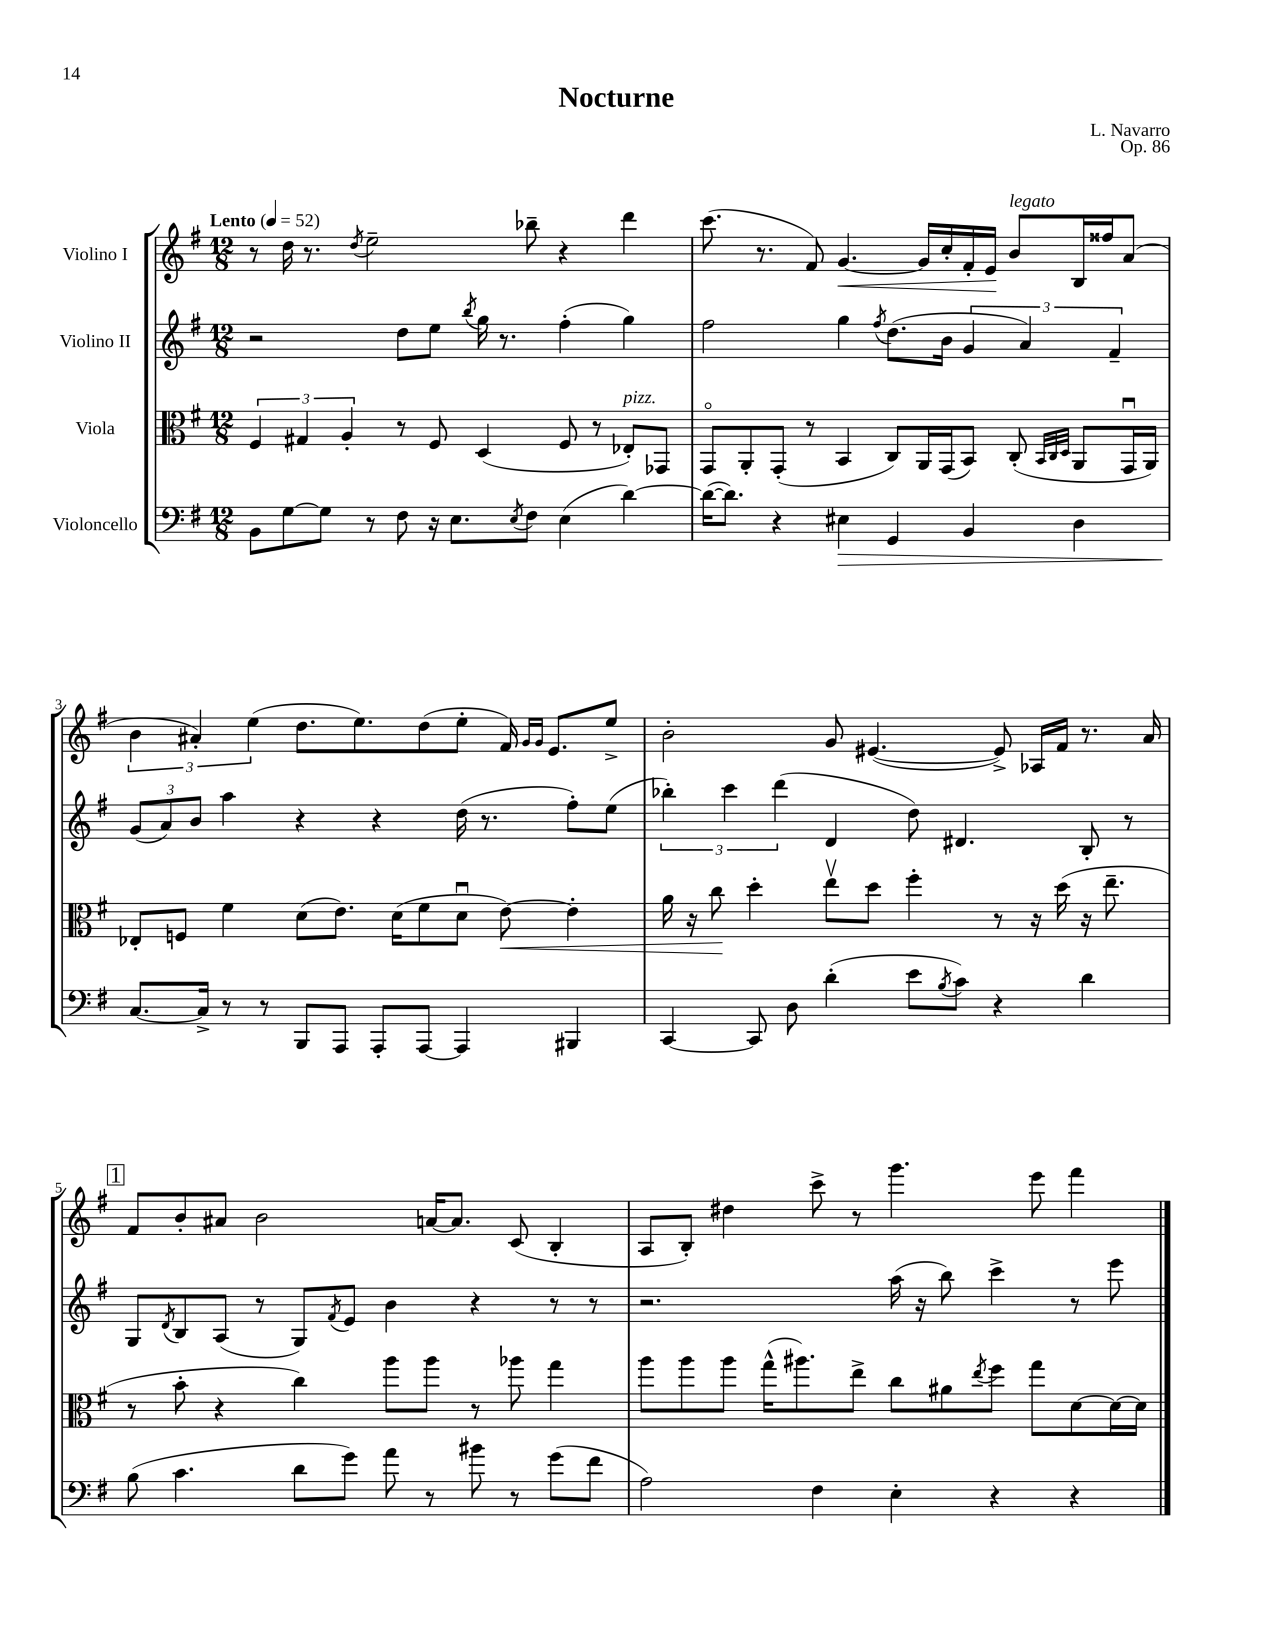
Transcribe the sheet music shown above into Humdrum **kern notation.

**kern	**kern	**kern	**kern
*staff4	*staff3	*staff2	*staff1
*clefF4	*clefC3	*clefG2	*clefG2
*k[f#]	*k[f#]	*k[f#]	*k[f#]
*M12/8	*M12/8	*M12/8	*M12/8
*MM52	*MM52	*MM52	*MM52
8BB	6F#	2r	8r
[8G	.	.	16dd
.	6G#	.	.
.	.	.	8.r
8G]	.	.	.
.	6A'	.	.
.	.	.	8qdd
8r	.	.	2ee~
8F#	8r	8dd	.
16r	8F#	8ee	.
8.E	.	.	.
.	.	8qbb	.
.	(4D	16gg	.
.	.	8.r	.
8qE	.	.	.
8F#	.	.	8bb-~
(4E	8F#	(4ff#'	4r
.	8r	.	.
[4d)	8E-')	4gg)	4ddd
.	8GG-	.	.
=	=	=	=
(16d_	8GGo	2ff#	(8.ccc
8.d])	.	.	.
.	8AA'	.	.
.	.	.	8.r
4r	(8GG'	.	.
.	8r	.	8f#)
4E#	4BB	4gg	[4.g
.	.	8qff#	.
4GG	8C)	(8.dd	.
.	16AA	.	16g]
.	(16GG	16b	16cc'
4BB	8BB)	6g	16f#'
.	.	.	16e
.	(8C'	.	8b
.	.	6a)	.
.	32qqBB	.	.
.	32qqC	.	.
.	32qqD	.	.
4D	8AA	.	16B
.	.	.	16ff##
.	.	6f#~	.
.	16GGu	.	(8a
.	16AA)	.	.
=	=	=	=
[8.C	8E-'	(12g	6b
.	.	12a)	.
.	8F	.	.
.	.	12b	6a#')
16C^]	.	.	.
8r	4f#	4aa	.
.	.	.	(6ee
8r	.	.	.
8BBB	(8d	4r	8.dd
8AAA	8.e)	.	.
.	.	.	8.ee)
8AAA'	.	4r	.
.	(16d	.	.
[8AAA	8f#	.	(8dd
4AAA]	8du	(16dd	8ee'
.	.	8.r	.
.	[8e)	.	16f#)
.	.	.	16qqg
.	.	.	16qqg
.	.	.	8.e
4BBB#	4e']	8ff#')	.
.	.	(8ee	8ee^
=	=	=	=
[4CC	16a	6bb-')	2b'
.	16r	.	.
.	8cc	.	.
.	.	6ccc	.
8CC]	4dd'	.	.
.	.	(6ddd	.
8D	.	.	.
(4d'	8eev	4d	8g
.	8dd	.	([4.e#
8e	4ff#'	8dd)	.
8qB	.	.	.
8c)	.	4.d#	.
4r	8r	.	8e#^])
.	16r	.	16A-
.	(16dd	.	16f#
4d	16r	8B'	8.r
.	8.ee~	.	.
.	.	8r	.
.	.	.	16a
=	=	=	=
(8B	8r	8G	8f#
.	.	8qd	.
4.c	8b'	8B	8b'
.	4r	(8A	8a#
.	.	8r	2b
8d	4cc)	8G)	.
.	.	8qf#	.
8g)	.	8e	.
8a	8aa	4b	.
8r	8aa	.	[16a
.	.	.	8.a]
8b#	8r	4r	.
8r	8aa-	.	(8c
(8g	4gg	8r	4B'
8f#	.	8r	.
=	=	=	=
2A)	8aa	2.r	8A
.	8aa	.	8B')
.	8aa	.	4dd#
.	(16gg^^	.	.
.	8.aa#)	.	.
4F#	.	.	8ccc^
.	8ee^	.	8r
4E'	8cc	(16aa	4.ggg
.	.	16r	.
.	8a#	8bb)	.
.	8qee	.	.
4r	8ff#	4ccc^	.
.	8gg	.	8eee
4r	[8d	8r	4fff#
.	16d_	8eee	.
.	16d]	.	.
==	==	==	==
*-	*-	*-	*-
